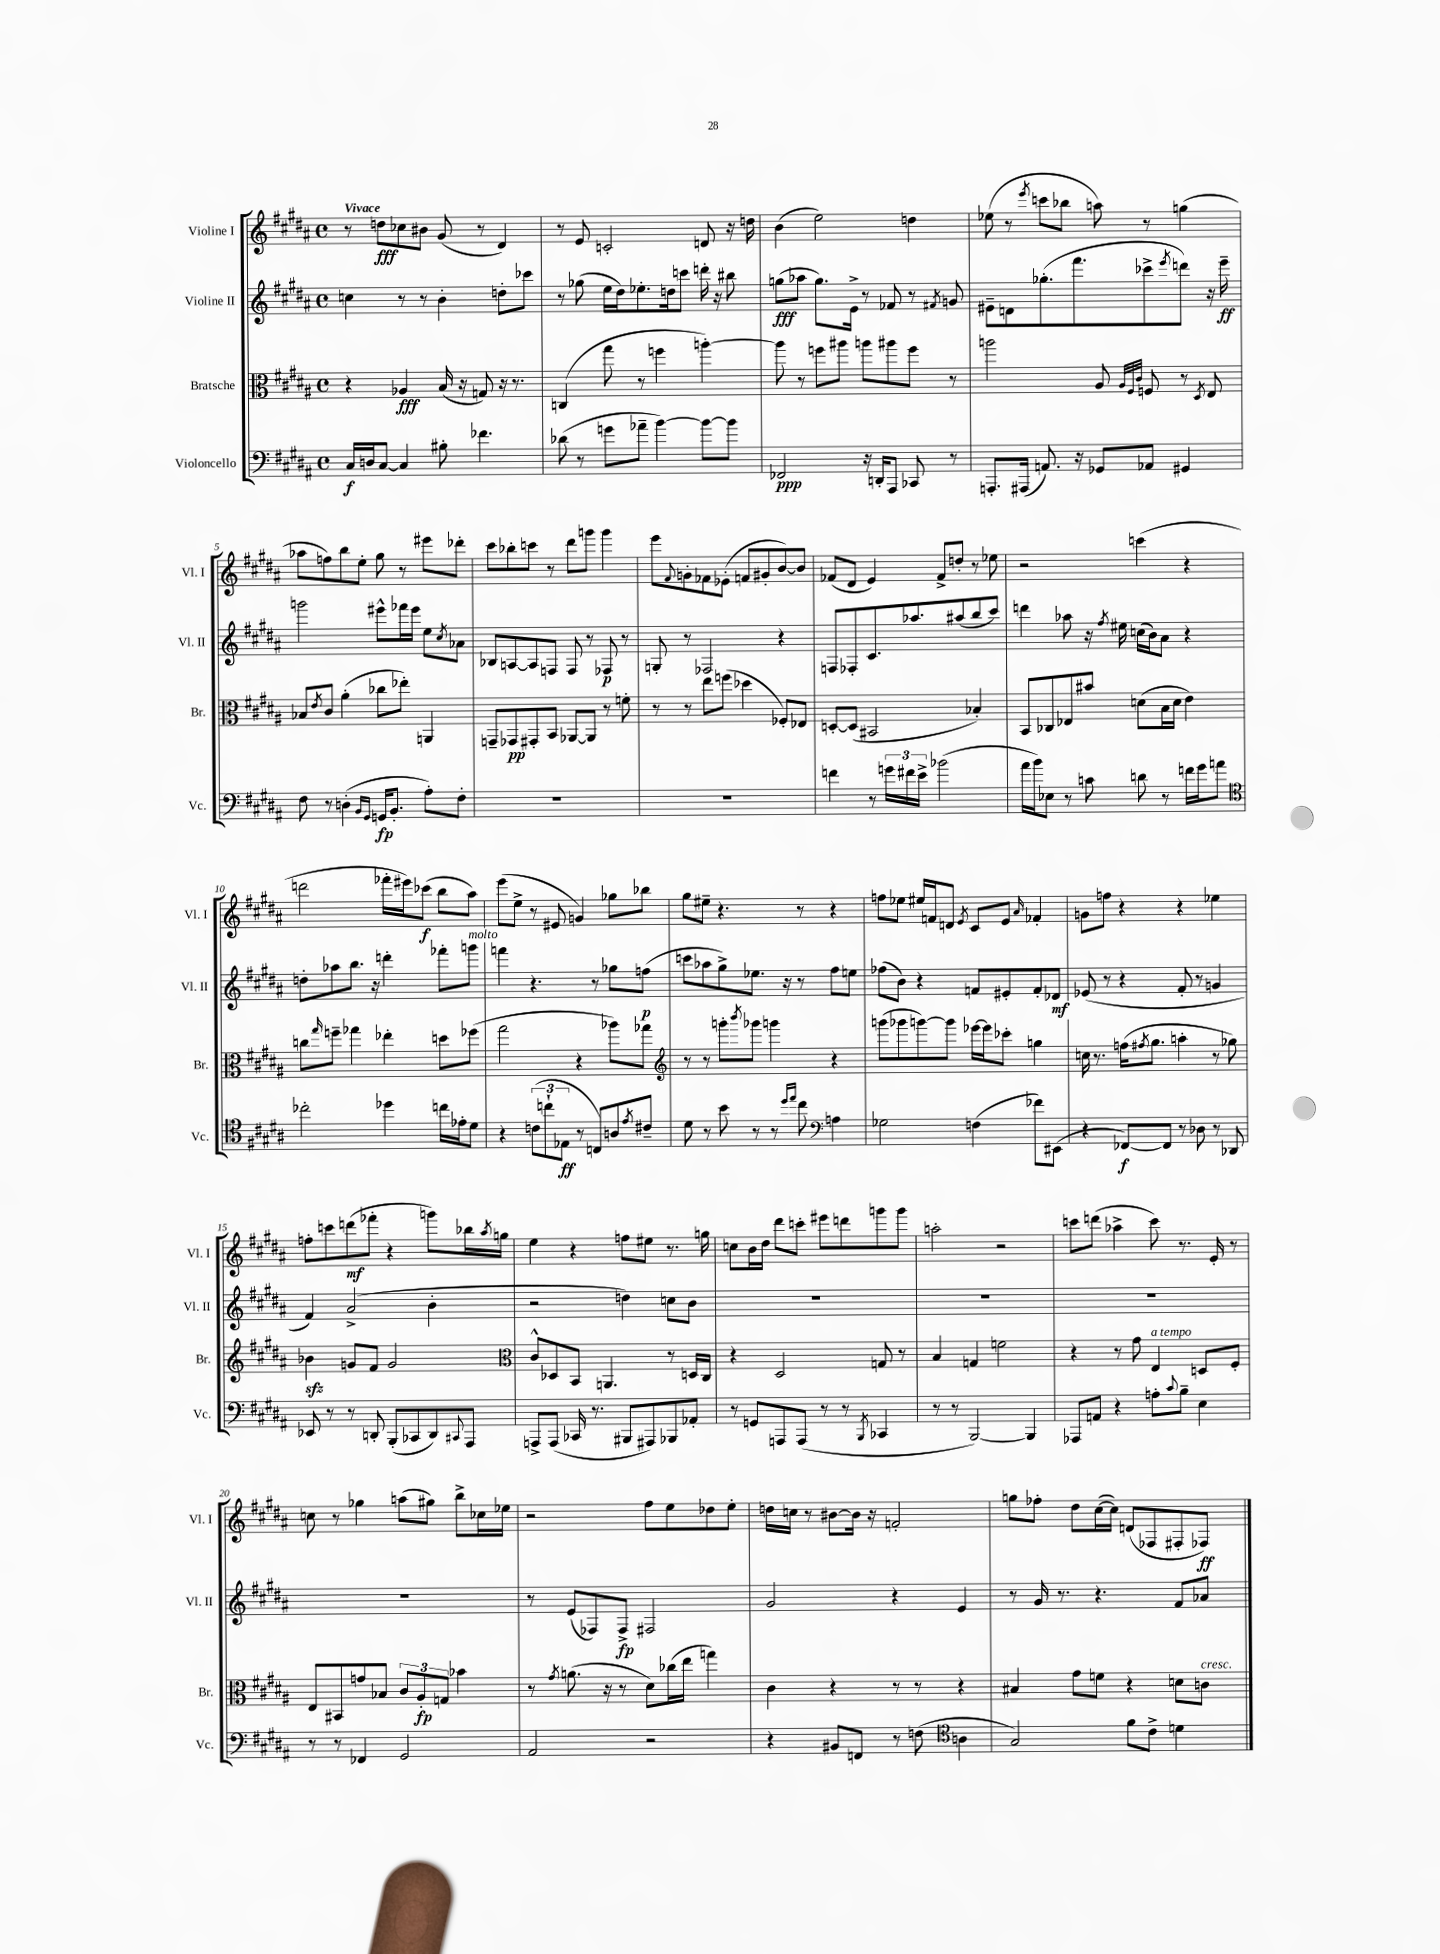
<<
\new StaffGroup <<
\new Staff = "s0" \with { instrumentName = "Violine I" shortInstrumentName = "Vl. I" } {
    \clef treble \key b \major \defaultTimeSignature \time 4/4 \tempo "Vivace"
    r8 d''8\fff ces''8 bis'8 gis'8( r8 dis'4) |
    r8 e'8 c'2-. d'8 r16 d''16 |
    b'4( e''2) d''4 |
    ees''8( r8 \acciaccatura { e'''8 } c'''8 bes''8 a''8) r8 g''4( |
    aes''8 f''8) b''8 e''8-. gis''8 r8 eis'''8 des'''8-. |
    cis'''8 bes''8-. c'''8 r8 dis'''8 g'''8 g'''4 |
    e'''8 \appoggiatura { fis'8 } g'8-. fes'8 ees'8-.( f'8 gis'8-. b'8~) b'8 |
    fes'8( dis'8 e'4) fes'8-> d''8-. r8 ees''8 |
    r2 c'''4( r4 |
    d'''2 fes'''16-. eis'''16) ces'''8\f( b''8 ais''8) |
    e'''8( e''8-> r8 eis'8 g'4) ges''8 bes''8 |
    gis''8 eis''8-- r4. r8 r4 |
    f''8 ees''8 eis''16 f'16 d'8 \acciaccatura { e'8 } cis'8 e'8 \grace { ais'16 } fes'4-. |
    g'8 f''8 r4 r4 ees''4 |
    f''8-. c'''8 d'''8\mf( fes'''8-. r4 g'''8) bes''16 \acciaccatura { ais''8 } g''16 |
    e''4 r4 f''8 eis''8 r8. g''16 |
    c''8 b'16 dis''16 dis'''8 c'''8-. eis'''8 d'''8 g'''8 g'''8 |
    a''2-. r2 |
    c'''8 d'''8( aes''4-> c'''8) r8. e'16-. r8 |
    c''8 r8 ges''4 a''8( gis''8) b''8-> ces''16 ees''16 |
    r2 fis''8 e''8 des''8 e''8-. |
    d''16 c''16 r8 bis'8~ bis'16 r16 f'2-. |
    g''8 fes''8-. dis''8 cis''16~( cis''16) d'8( fes8 fis8-. fes8\ff) \bar "|." |
}
\new Staff = "s1" \with { instrumentName = "Violine II" shortInstrumentName = "Vl. II" } {
    \clef treble \key b \major \defaultTimeSignature \time 4/4
    c''4 r8 r8 b'4-. d''8-. ces'''8 |
    r8 ges''8( e''16 dis''16) ees''8.-. d''16 c'''8 d'''16-. r16 bis''8 |
    g''8\fff( aes''8 g''8.) e'16-> r8 fes'8 r8 \acciaccatura { fis'8 } g'8 |
    eis'8-- d'8 ges''8.-.( fis'''8. ces'''8-> \acciaccatura { e'''8 } d'''8) r16 e'''16--\ff |
    g'''2 eis'''8-^ fes'''16 eis'''16 e''8 \acciaccatura { cis''8 } aes'8 |
    bes8 a8~ a8 f8 f8 r8 fes8\p r8 |
    g8-. r8 fes2 r4 |
    f8 fes8-. cis'8. aes''8. ais''8( b''8 cis'''8) |
    d'''4 aes''8 r16 \acciaccatura { fis''8 } eis''16 c''16( b'16) ais'8 r4 |
    d''8-. aes''8 b''8. r16 d'''4-. fes'''8-. g'''8^\markup { \italic "molto" } |
    f'''4 r4. r8 ges''8 f''8\p( |
    c'''8 aes''8 gis''8->) ees''8. r16 r8 fis''8 e''8 |
    fes''8( b'8) r4 f'8 eis'8-. f'8-. des'8\mf |
    ees'8( r8 r4 fis'8-. r8 g'4 |
    fis'4) ais'2->( b'4-. |
    r2 d''4) c''8 b'8 |
    R1 |
    R1 |
    R1 |
    R1 |
    r8 e'8( fes8) fes8->\fp fis2 |
    gis'2 r4 e'4 |
    r8 gis'16 r8. r4. fis'8 aes'8 \bar "|." |
}
\new Staff = "s2" \with { instrumentName = "Bratsche" shortInstrumentName = "Br." } {
    \clef alto \key b \major \defaultTimeSignature \time 4/4
    r4 aes4\fff b16( r16 g8) r16 r8. |
    c4( gis''8 r8 f''4 a''4~-.) |
    a''8 r8 f''8 ais''8 a''8 ais''8 f''8 r8 |
    a''2 ais8 \grace { ais32 fis32 cis'32 } f8 r8 \acciaccatura { dis8 } e8 |
    bes8 \acciaccatura { e'8 } cis'8 ais'4-.( ces''8 ees''8-.) a,4 |
    g,8-- ges,8\pp gis,8-. b,8 aes,8~ aes,8 r8 f'8-. |
    r8 r8 e''8 f''8( des''4 fes8-.) ees8 |
    d8~-. d8( bis,2 bes4-.) |
    b,8 ces8 ees8 bis'8 d'8( b16 d'16 e'4) |
    c''8 \grace { gis''16 } f''8-- ges''4 ees''4-. d''8 fes''8( |
    gis''2 r4 aes''8) ges''8 |
    \clef treble r8 r8 g'''8-. \acciaccatura { b'''8 } ges'''8 g'''4 r4 |
    g'''8( ges'''8 g'''8~) g'''8 ees'''16~ ees'''16 ces'''8-. g''4 |
    c''16 r8. f''16( \acciaccatura { fis''8 } gis''8. a''4-. r8 ges''8) |
    bes'4\sfz g'8 fis'8 g'2 |
    \clef alto cis'8-^ des8 b,8 a,4. r8 d16 cis16 |
    r4 dis2 g8 r8 |
    b4 g4 f'2 |
    r4 r8 gis'8 e4^\markup { \italic "a tempo" } d8 fis8-. |
    e8 bis,8 g'8 bes8 \tuplet 3/2 { cis'8 ais8-.\fp g8 } bes'4 |
    r8 \acciaccatura { gis'8 } a'8.( r16 r8 dis'8) ces''16( e''16 g''4) |
    cis'4 r4 r8 r8 r4 |
    bis4 gis'8 f'8 r4 d'8 c'8^\markup { \italic "cresc." } \bar "|." |
}
\new Staff = "s3" \with { instrumentName = "Violoncello" shortInstrumentName = "Vc." } {
    \clef bass \key b \major \defaultTimeSignature \time 4/4
    cis16\f d16 cis8~ cis4 bis8-. fes'4. |
    des'8( r8 g'8 aes'8-- b'4~) b'8~ b'8 |
    fes,2\ppp r16 d,16-. ais,,8 ces,8 r8 |
    a,,8.-. ais,,16( a,8.) r16 ges,8 aes,8 gis,4 |
    fis8 r8 d4-.( \grace { b,16 gis,16 } g,16\fp b,8.-. ais8-.) fis8-. |
    R1 |
    R1 |
    f'4 r8 \tuplet 3/2 { g'16 fis'16 e'16-> } bes'2( |
    ais'16 b'16) ees8 r8 c'8 d'8 r8 f'16 gis'16 a'8 |
    \clef tenor ces''2-. des''4 c''16 ees'16-. dis'8 |
    r4 \tuplet 3/2 { c'8( c''8-! ees8\ff } r8 c8) a8 \acciaccatura { e'8 } cis'8-- |
    dis'8 r8 b'8 r8 r8 \grace { dis''16 e''16 } cis''8 \clef bass a4 |
    ges2 f4( fes'8) eis,8( |
    r4 fes,8~\f) fes,8 r8 des8 r8 des,8 |
    ees,8 r8 r8 d,8-. b,,8-.( ces,8 d,8) \appoggiatura { cis,8 } ais,,8 |
    a,,8-> a,,8( ces,16 r8. bis,,8 ais,,8) bes,,8 aes,8-. |
    r8 g,8 a,,8 a,,8( r8 r8 \acciaccatura { b,,8 } ces,4 |
    r8 r8 b,,2~) b,,4 |
    aes,,8 a,8 r4 a8-. \appoggiatura { cis'8 } b8-- e4 |
    r8 r8 fes,4 gis,2 |
    ais,2 r2 |
    r4 bis,8 f,8 r8 f8( \clef tenor a4 |
    gis2) fis'8 cis'8-> d'4 \bar "|." |
}
>>
>>
